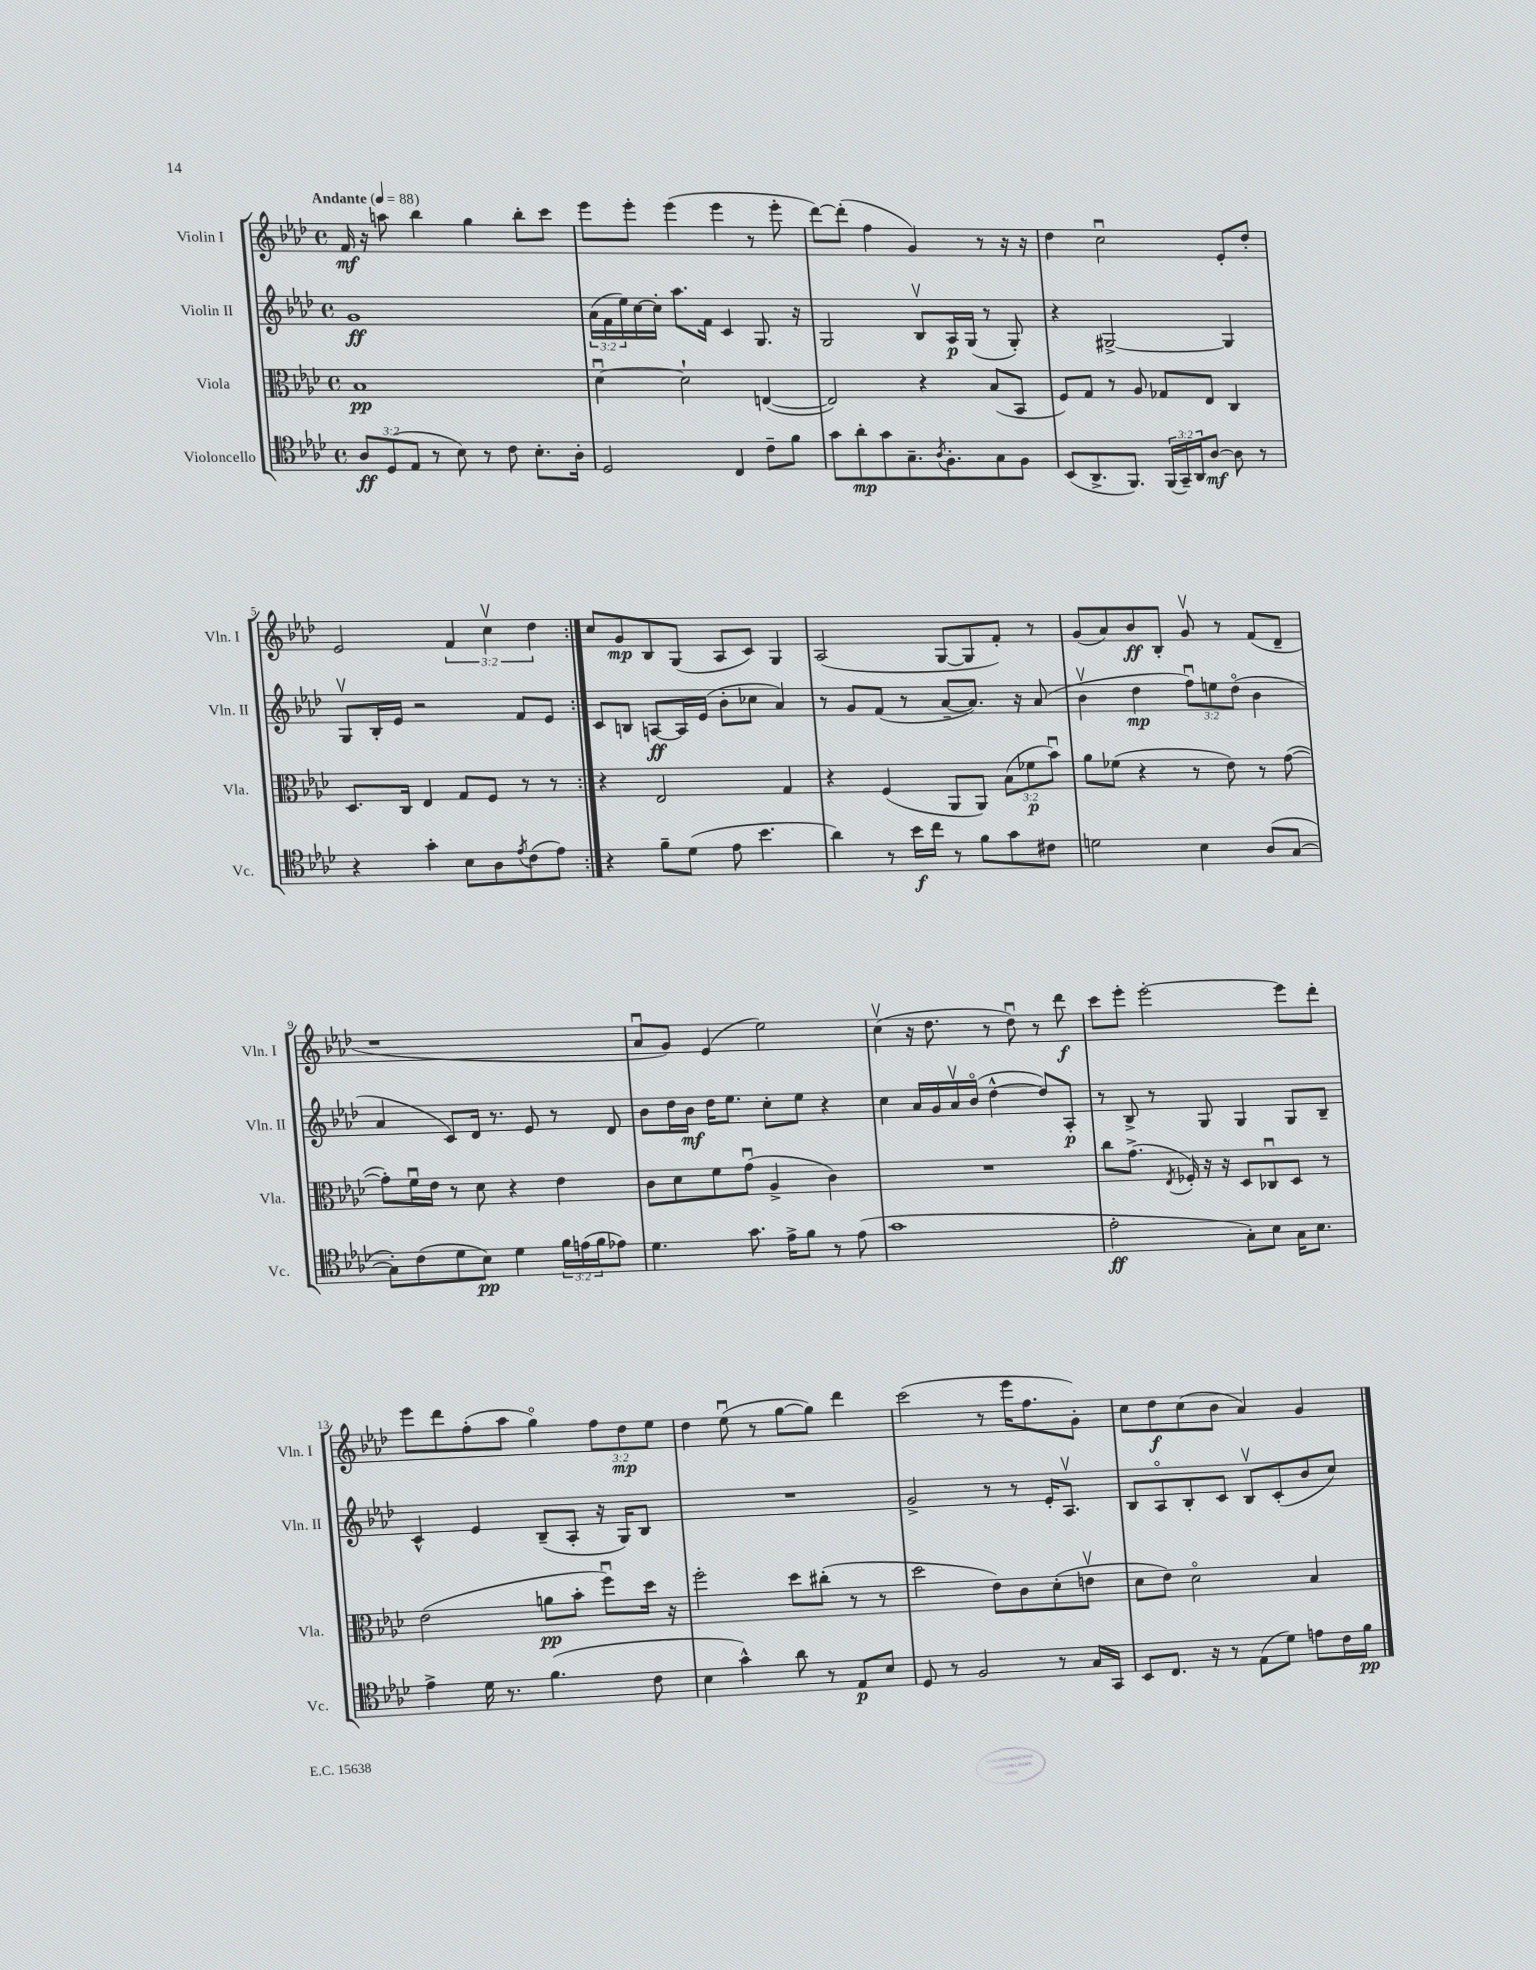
<<
\new StaffGroup <<
\new Staff = "s0" \with { instrumentName = "Violin I" shortInstrumentName = "Vln. I" } {
    \clef treble \key aes \major \defaultTimeSignature \time 4/4 \override Staff.TupletNumber.text = #tuplet-number::calc-fraction-text \tempo "Andante" 4 = 88
    \repeat volta 2 { f'16\mf r16 a''8 bes''4 g''4 bes''8-. c'''8 |
    ees'''8 ees'''8-. ees'''4( ees'''4 r8 ees'''8-. |
    des'''8~) des'''8-.( f''4 g'4) r8 r16 r16 |
    des''4 c''2\downbow ees'8-. des''8-. |
    ees'2 \tuplet 3/2 { f'4 c''4\upbow des''4 } | }
    c''8 g'8\mp bes8 g8( aes8 c'8) g4 |
    aes2( g8~ g8 f'8-.) r8 |
    g'8( aes'8) bes'8\ff bes8-. g'8\upbow r8 f'8( des'8-- |
    r1 |
    aes'8\downbow g'8) ees'4( ees''2) |
    c''4\upbow( r16 des''8. r8 des''8\downbow) r8 des'''8\f |
    c'''8 ees'''8-. ees'''2~-. ees'''8 des'''8-. |
    ees'''8 des'''8 f''8-.( aes''8 g''4\flageolet) \tuplet 3/2 { f''8 des''8\mp ees''8 } |
    des''4 ees''8\downbow( r8 g''8~ g''8) des'''4 |
    c'''2( r8 ees'''16 f''8. g'8-.) |
    c''8 des''8\f c''8( bes'8 aes'4) g'4 \bar "|." |
}
\new Staff = "s1" \with { instrumentName = "Violin II" shortInstrumentName = "Vln. II" } {
    \clef treble \key aes \major \defaultTimeSignature \time 4/4 \override Staff.TupletNumber.text = #tuplet-number::calc-fraction-text
    \repeat volta 2 { g'1\ff |
    \tuplet 3/2 { aes'16( f'16 ees''16) } c''16~ c''16-. aes''8. f'16 c'4 g8. r16 |
    g2 bes8\upbow aes16\p g16( r8 g8-.) |
    r4 gis2~-> gis4 |
    g8\upbow bes16-. ees'16 r2 f'8 ees'8 | }
    c'8 b8 a8~\ff a16 ees'16( bes'8-. ces''8 aes'4) |
    r8 g'8 f'8( r8 aes'8~-- aes'8.) r16 aes'8( |
    bes'4\upbow des''4\mp \tuplet 3/2 { f''8\downbow) e''8 des''8\flageolet( } bes'4 |
    aes'4 c'8) des'16 r8. ees'8 r8 des'8 |
    bes'8 des''16 bes'16\mf des''16 ees''8. c''8-. ees''8 r4 |
    c''4 aes'16 g'16 aes'16\upbow bes'16\flageolet( des''4~-^ des''8) aes8-.\p |
    r8 bes8-> r8 g8 g4 g8 bes8-- |
    c'4-^ ees'4 bes8--( aes8-. r16 g16) bes8 |
    R1 |
    g'2-> r8 r8 ees'16-. aes8.\upbow |
    bes8 aes8\flageolet bes8-. c'8 bes8\upbow c'8-.( bes'8 c''8) \bar "|." |
}
\new Staff = "s2" \with { instrumentName = "Viola" shortInstrumentName = "Vla." } {
    \clef alto \key aes \major \defaultTimeSignature \time 4/4 \override Staff.TupletNumber.text = #tuplet-number::calc-fraction-text
    \repeat volta 2 { bes1\pp |
    des'4~\downbow des'2-! e4~( |
    e2) r4 bes8( bes,8 |
    f8) g8 r8 aes8 ges8 ees8 c4 |
    des8. c16 ees4 g8 f8 r8 r8 | }
    r4 ees2 g4 |
    r4 f4( aes,8 aes,8) \tuplet 3/2 { bes8( fes'8\p bes'8\downbow) } |
    aes'8 fes'8( r4 r8 ees'8) r8 g'8~( |
    g'8-.) f'16\downbow ees'16 r8 des'8 r4 ees'4 |
    c'8 des'8 f'8 g'8\downbow( aes4-> c'4) |
    R1 |
    c''8 g'8.->( \acciaccatura { ees8 } fes16-.) r16 r16 des8 ces8\downbow des8 r8 |
    ees'2( a'8\pp bes'8-. f''8\downbow) des''16 r16 |
    f''2-. des''8 cis''8-.( r8 r8 |
    des''2 ees'8) c'8 des'8-.( e'8\upbow |
    des'8 ees'8) des'2\flageolet bes4 \bar "|." |
}
\new Staff = "s3" \with { instrumentName = "Violoncello" shortInstrumentName = "Vc." } {
    \clef tenor \key aes \major \defaultTimeSignature \time 4/4 \override Staff.TupletNumber.text = #tuplet-number::calc-fraction-text
    \repeat volta 2 { \tuplet 3/2 { aes8\ff des8( ees8 } r8 bes8) r8 c'8 bes8.-. aes16-. |
    des2 c4 c'8-- f'8 |
    g'8 aes'8-.\mp g'8 g8.-- \acciaccatura { aes8 } f8.-. g8 f8 |
    bes,8( aes,8.-> f,8.) \tuplet 3/2 { f,16( g,16--) aes,16 } aes8~\mf aes8 r8 |
    r4 g'4-. bes8 aes8 \acciaccatura { ees'8 } c'8( ees'8) | }
    r4 f'8-- des'8( ees'8 bes'4. |
    aes'4) r8 bes'16\f c''16 r8 f'8 g'8 cis'8 |
    d'2 bes4 aes8( g8~ |
    g8-.) c'8( des'8 bes8\pp) des'4 \tuplet 3/2 { f'16 e'16( f'16 } ees'8) |
    des'4. g'8. ees'16-> f'8 r8 ees'8( |
    g'1 |
    ees'2-.\ff g8-.) bes8 g16 bes8. |
    ees'4-> des'16 r8. f'4.( c'8 |
    bes4 g'4-^) aes'8 r8 ees8\p bes8 |
    des8 r8 f2 r8 g16 g,16 |
    bes,8 c8. r16 r8 ees8( des'8) e'8 c'16 f'16\pp \bar "|." |
}
>>
>>
